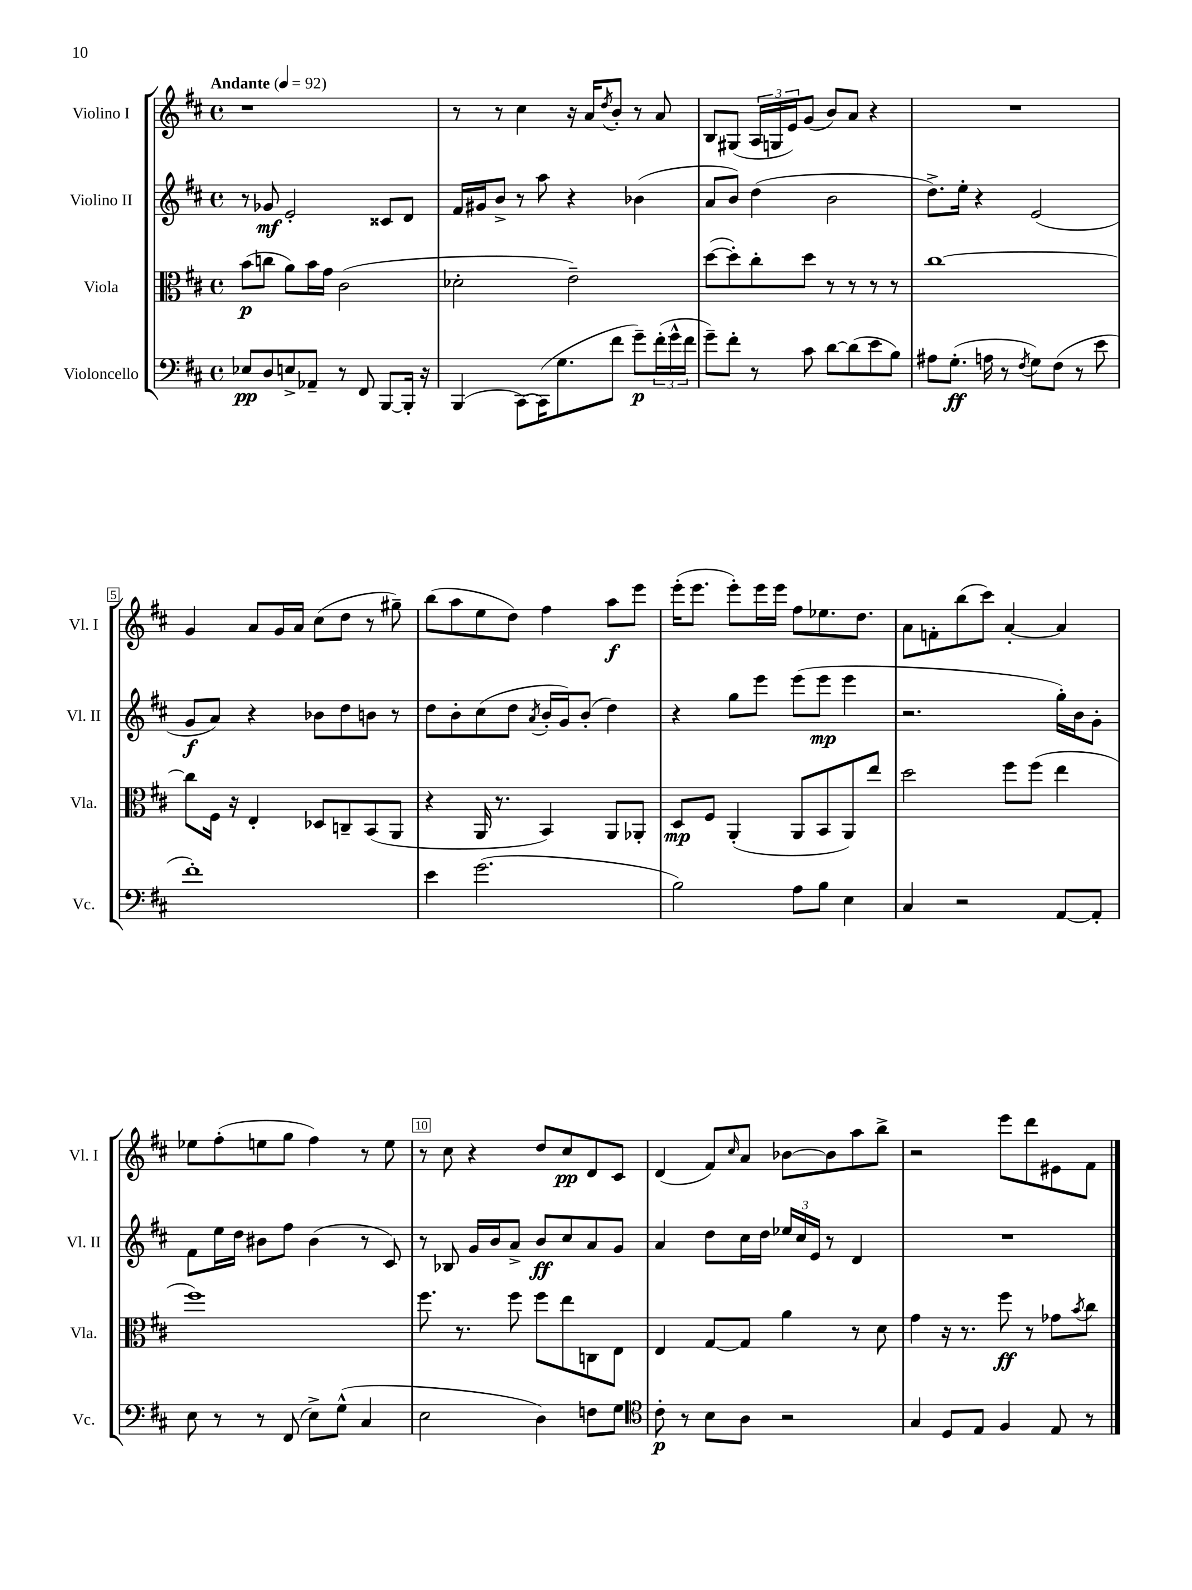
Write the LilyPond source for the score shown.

<<
\new StaffGroup <<
\new Staff = "s0" \with { instrumentName = "Violino I" shortInstrumentName = "Vl. I" } {
    \clef treble \key d \major \defaultTimeSignature \time 4/4 \tempo "Andante" 4 = 92
    r1 |
    r8 r8 cis''4 r16 a'16 \acciaccatura { d''8 } b'8-. r8 a'8 |
    b8 gis8( \tuplet 3/2 { a16 g16 e'16) } g'8( b'8) a'8 r4 |
    R1 |
    g'4 a'8 g'16 a'16 cis''8( d''8 r8 gis''8--) |
    b''8( a''8 e''8 d''8) fis''4 a''8\f e'''8 |
    e'''16-.( e'''8. e'''8-.) e'''16 e'''16 fis''8 ees''8. d''8. |
    a'8 f'8-. b''8( cis'''8) a'4~-. a'4 |
    ees''8 fis''8-.( e''8 g''8 fis''4) r8 e''8 |
    r8 cis''8 r4 d''8 cis''8\pp d'8 cis'8 |
    d'4( fis'8) \grace { cis''16 } a'8 bes'8~ bes'8 a''8 b''8-> |
    r2 e'''8 d'''8 eis'8 fis'8 \bar "|." |
}
\new Staff = "s1" \with { instrumentName = "Violino II" shortInstrumentName = "Vl. II" } {
    \clef treble \key d \major \defaultTimeSignature \time 4/4
    r8 ges'8\mf e'2-. cisis'8 d'8 |
    fis'16 gis'16 b'8-> r8 a''8 r4 bes'4( |
    a'8 b'8) d''4( b'2 |
    d''8.->) e''16-. r4 e'2( |
    g'8\f a'8) r4 bes'8 d''8 b'8 r8 |
    d''8 b'8-. cis''8( d''8 \acciaccatura { a'8 } b'16-. g'16) b'8-.( d''4) |
    r4 g''8 e'''8 e'''8( e'''8\mp e'''4 |
    r2. g''16-.) b'16 g'8-. |
    fis'8 e''16 d''16 bis'8 fis''8 bis'4( r8 cis'8) |
    r8 bes8 g'16 b'16 a'8-> b'8\ff cis''8 a'8 g'8 |
    a'4 d''8 cis''16 d''16 \tuplet 3/2 { ees''16 cis''16 e'16 } r8 d'4 |
    R1 \bar "|." |
}
\new Staff = "s2" \with { instrumentName = "Viola" shortInstrumentName = "Vla." } {
    \clef alto \key d \major \defaultTimeSignature \time 4/4
    b'8\p( c''8 a'8) b'16 g'16 cis'2( |
    des'2-. e'2--) |
    d''8~( d''8-.) cis''8-. d''8 r8 r8 r8 r8 |
    cis''1~ |
    cis''8 fis16 r16 e4-. des8 c8-- b,8( a,8 |
    r4 a,16 r8. b,4) a,8 aes,8-. |
    d8\mp fis8 a,4-.( a,8 b,8 a,8) e''8 |
    d''2 fis''8 fis''8( e''4 |
    fis''1) |
    fis''8. r8. fis''8 fis''8 e''8 c8 e8 |
    e4 g8~ g8 a'4 r8 d'8 |
    g'4 r16 r8. fis''8\ff r8 ges'8 \acciaccatura { b'8 } cis''8 \bar "|." |
}
\new Staff = "s3" \with { instrumentName = "Violoncello" shortInstrumentName = "Vc." } {
    \clef bass \key d \major \defaultTimeSignature \time 4/4
    ees8\pp d8 e8-> aes,8-- r8 fis,8 b,,8~ b,,16-. r16 |
    b,,4( cis,8~) cis,16( g8. fis'8 g'8--\p) \tuplet 3/2 { fis'16-.( g'16-^ fis'16 } |
    g'8--) fis'8-. r8 cis'8 d'8~ d'8( e'8 b8) |
    ais8 g8.-.\ff( a16 r8 \acciaccatura { fis8 } g8) fis8( r8 e'8 |
    fis'1-.) |
    e'4 g'2.( |
    b2) a8 b8 e4 |
    cis4 r2 a,8~ a,8-. |
    e8 r8 r8 fis,8( e8->) g8-^( cis4 |
    e2 d4) f8 g8 |
    \clef tenor cis'8-.\p r8 b8 a8 r2 |
    g4 d8 e8 fis4 e8 r8 \bar "|." |
}
>>
>>
\layout { \context { \Score \override BarNumber.break-visibility = ##(#f #t #t) barNumberVisibility = #(every-nth-bar-number-visible 5) \override BarNumber.stencil = #(make-stencil-boxer 0.1 0.3 ly:text-interface::print) } }
